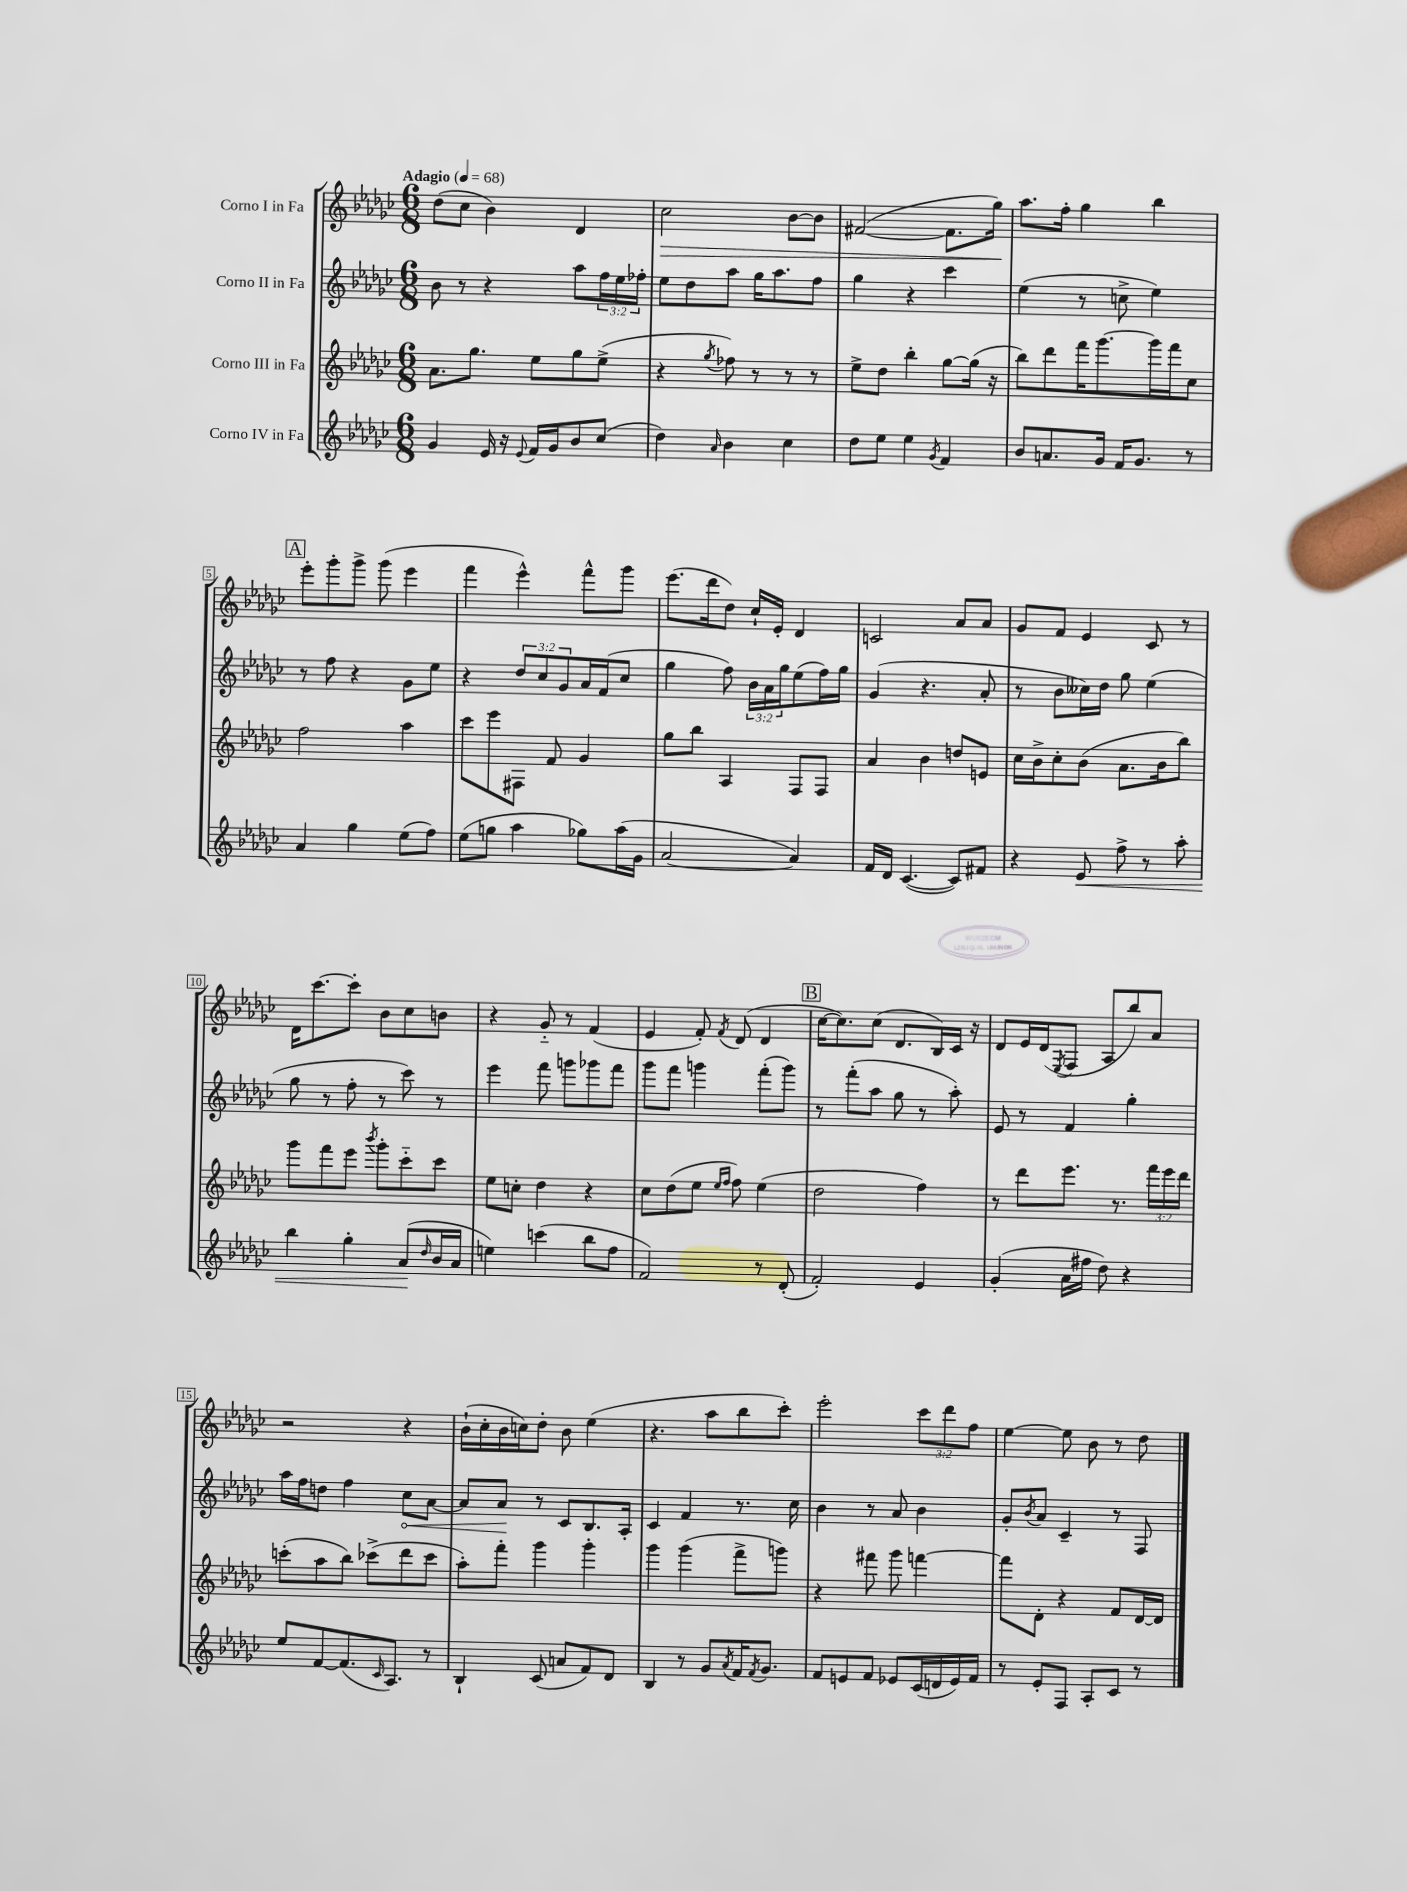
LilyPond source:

<<
\new StaffGroup <<
\new Staff = "s0" \with { instrumentName = "Corno I in Fa" } {
    \clef treble \key ges \major \numericTimeSignature \time 6/8 \override Staff.TupletNumber.text = #tuplet-number::calc-fraction-text \tempo "Adagio" 4 = 68
    des''8( ces''8 bes'4) des'4 |
    ces''2\> bes'8~ bes'8 |
    fis'2~( fis'8. ges''16\!) |
    aes''8. f''16-. ges''4 bes''4 |
    \mark \markup { \box "A" } ees'''8-. ges'''8-. ges'''8-> ges'''8( ees'''4 |
    f'''4 ees'''4-^) f'''8-^ ges'''8 |
    ees'''8.( des'''16 des''8) ces''16-! ees'16-. des'4 |
    c'2 aes'8 aes'8 |
    ges'8 f'8 ees'4 ces'8 r8 |
    des'16 ces'''8.~ ces'''8-. bes'8 ces''8 b'8 |
    r4 ges'8-_ r8 f'4( |
    ees'4 f'8-.) \acciaccatura { f'8 } des'8( des'4 |
    \mark \markup { \box "B" } ces''16~ ces''8.) ces''8( des'8. bes16) ces'16 r16 |
    des'8 ees'16 des'16( \acciaccatura { ees8 } f8 aes8 bes''8) aes'8 |
    r2 r4 |
    bes'16-!( ces''16-. bes'16 c''16) des''8-. bes'8 ees''4( |
    r4. aes''8 bes''8 ces'''8-.) |
    ees'''2-. \tuplet 3/2 { ces'''8 des'''8 f''8 } |
    ees''4~ ees''8 bes'8 r8 des''8 \bar "|." |
}
\new Staff = "s1" \with { instrumentName = "Corno II in Fa" } {
    \clef treble \key ges \major \numericTimeSignature \time 6/8 \override Staff.TupletNumber.text = #tuplet-number::calc-fraction-text
    bes'8 r8 r4 aes''8 \tuplet 3/2 { f''16 ees''16 fes''16-. } |
    ees''8 des''8 aes''8 ges''16 aes''8. f''8 |
    ges''4 r4 ces'''4 |
    ees''4( r8 c''8-> ees''4) |
    \mark \markup { \box "A" } r8 f''8 r4 ges'8 ees''8 |
    r4 \tuplet 3/2 { des''8 ces''8 ges'8 } aes'16 f'16( ces''8 |
    ges''4 f''8) \tuplet 3/2 { bes'16 aes'16 ges''16 } ees''8( f''16) ges''16 |
    ges'4( r4. aes'8-. |
    r8 bes'8 ceses''16) des''16 ges''8 ees''4( |
    ges''8 r8 f''8-. r8 ces'''8) r8 |
    ees'''4 f'''8 g'''8 ges'''8 f'''8 |
    ges'''8 f'''8 g'''4 f'''8-.( g'''8) |
    \mark \markup { \box "B" } r8 f'''8-.( aes''8 ges''8 r8 aes''8-.) |
    ees'8 r8 f'4 ges''4-. |
    aes''16 f''16 d''8 f''4 \once \override Hairpin.circled-tip = ##t ces''8\< aes'8~ |
    aes'8 aes'8\! r8 ces'8 bes8. aes16-. |
    ces'4 f'4 r8. ces''16 |
    bes'4 r8 aes'8 bes'4 |
    ges'8-. \acciaccatura { bes'8 } aes'8 ces'4-- r8 f8 \bar "|." |
}
\new Staff = "s2" \with { instrumentName = "Corno III in Fa" } {
    \clef treble \key ges \major \numericTimeSignature \time 6/8 \override Staff.TupletNumber.text = #tuplet-number::calc-fraction-text
    aes'8. ges''8. ees''8 ges''8 ees''8->( |
    r4 \acciaccatura { ges''8 } fes''8) r8 r8 r8 |
    ees''8-> des''8 bes''4-. ges''8~ ges''16( r16 |
    bes''8) des'''8 f'''16 ges'''8.~ ges'''16 f'''16 ces''8 |
    \mark \markup { \box "A" } f''2 aes''4 |
    ces'''8 ees'''8 fis8 f'8 ges'4 |
    ges''8 bes''8 aes4 f8 f8 |
    aes'4 bes'4 d''8 e'8 |
    ces''16 bes'16-> ces''8-. bes'8( aes'8. bes'16 bes''8) |
    ges'''8 f'''8 ees'''8 \acciaccatura { bes'''8 } ges'''8-. ces'''8-_ ces'''8 |
    ees''8 c''8-. des''4 r4 |
    ces''8 des''8( ees''8 \grace { ees''16 f''16 } f''8) ees''4( |
    \mark \markup { \box "B" } des''2 f''4) |
    r8 des'''8 ees'''8. r8. \tuplet 3/2 { f'''16 ees'''16 des'''16 } |
    c'''8-.( aes''8 bes''8) ces'''8->( des'''8 ces'''8 |
    aes''8-.) f'''8-. ges'''4 ges'''4-. |
    ges'''4 ges'''4( f'''8-> g'''8) |
    r4 fis'''8 ges'''8 f'''4~ |
    f'''8 des'8-. r4 f'8 des'16~ des'16 \bar "|." |
}
\new Staff = "s3" \with { instrumentName = "Corno IV in Fa" } {
    \clef treble \key ges \major \numericTimeSignature \time 6/8
    ges'4 ees'16 r16 \appoggiatura { ees'8 } f'16 ges'16 bes'8 ces''8( |
    des''4) \grace { aes'16 } bes'4 ces''4 |
    des''8 ees''8 ees''4 \acciaccatura { ges'8 } f'4 |
    bes'8 a'8. ges'16 f'16 ges'8. r8 |
    \mark \markup { \box "A" } aes'4 ges''4 ees''8( f''8) |
    ees''8( g''8 aes''4 ges''8) aes''16( ges'16 |
    aes'2~ aes'4) |
    f'16 des'16 ces'4.~( ces'8) fis'8 |
    r4 ees'8\< f''8-> r8 aes''8-. |
    bes''4 ges''4-. aes'8\!( \grace { des''16 } bes'16 aes'16 |
    e''4) c'''4( bes''8 f''8 |
    f'2) r8 des'8-.( |
    \mark \markup { \box "B" } f'2-.) ees'4 |
    ges'4-.( aes'16 fis''16 des''8) r4 |
    ees''8 f'8~ f'8.( \grace { ces'16 } aes8.) r8 |
    bes4-! ces'8( a'8 f'8) des'8 |
    bes4 r8 ges'8 \acciaccatura { aes'8 } f'16 \acciaccatura { f'8 } ges'8. |
    f'8 e'8 f'8 ees'8 ces'16( d'16 ees'16) f'16 |
    r8 ees'8-. f8 aes8-. ces'8 r8 \bar "|." |
}
>>
>>
\layout { \context { \Score \override BarNumber.stencil = #(make-stencil-boxer 0.1 0.3 ly:text-interface::print) } }
